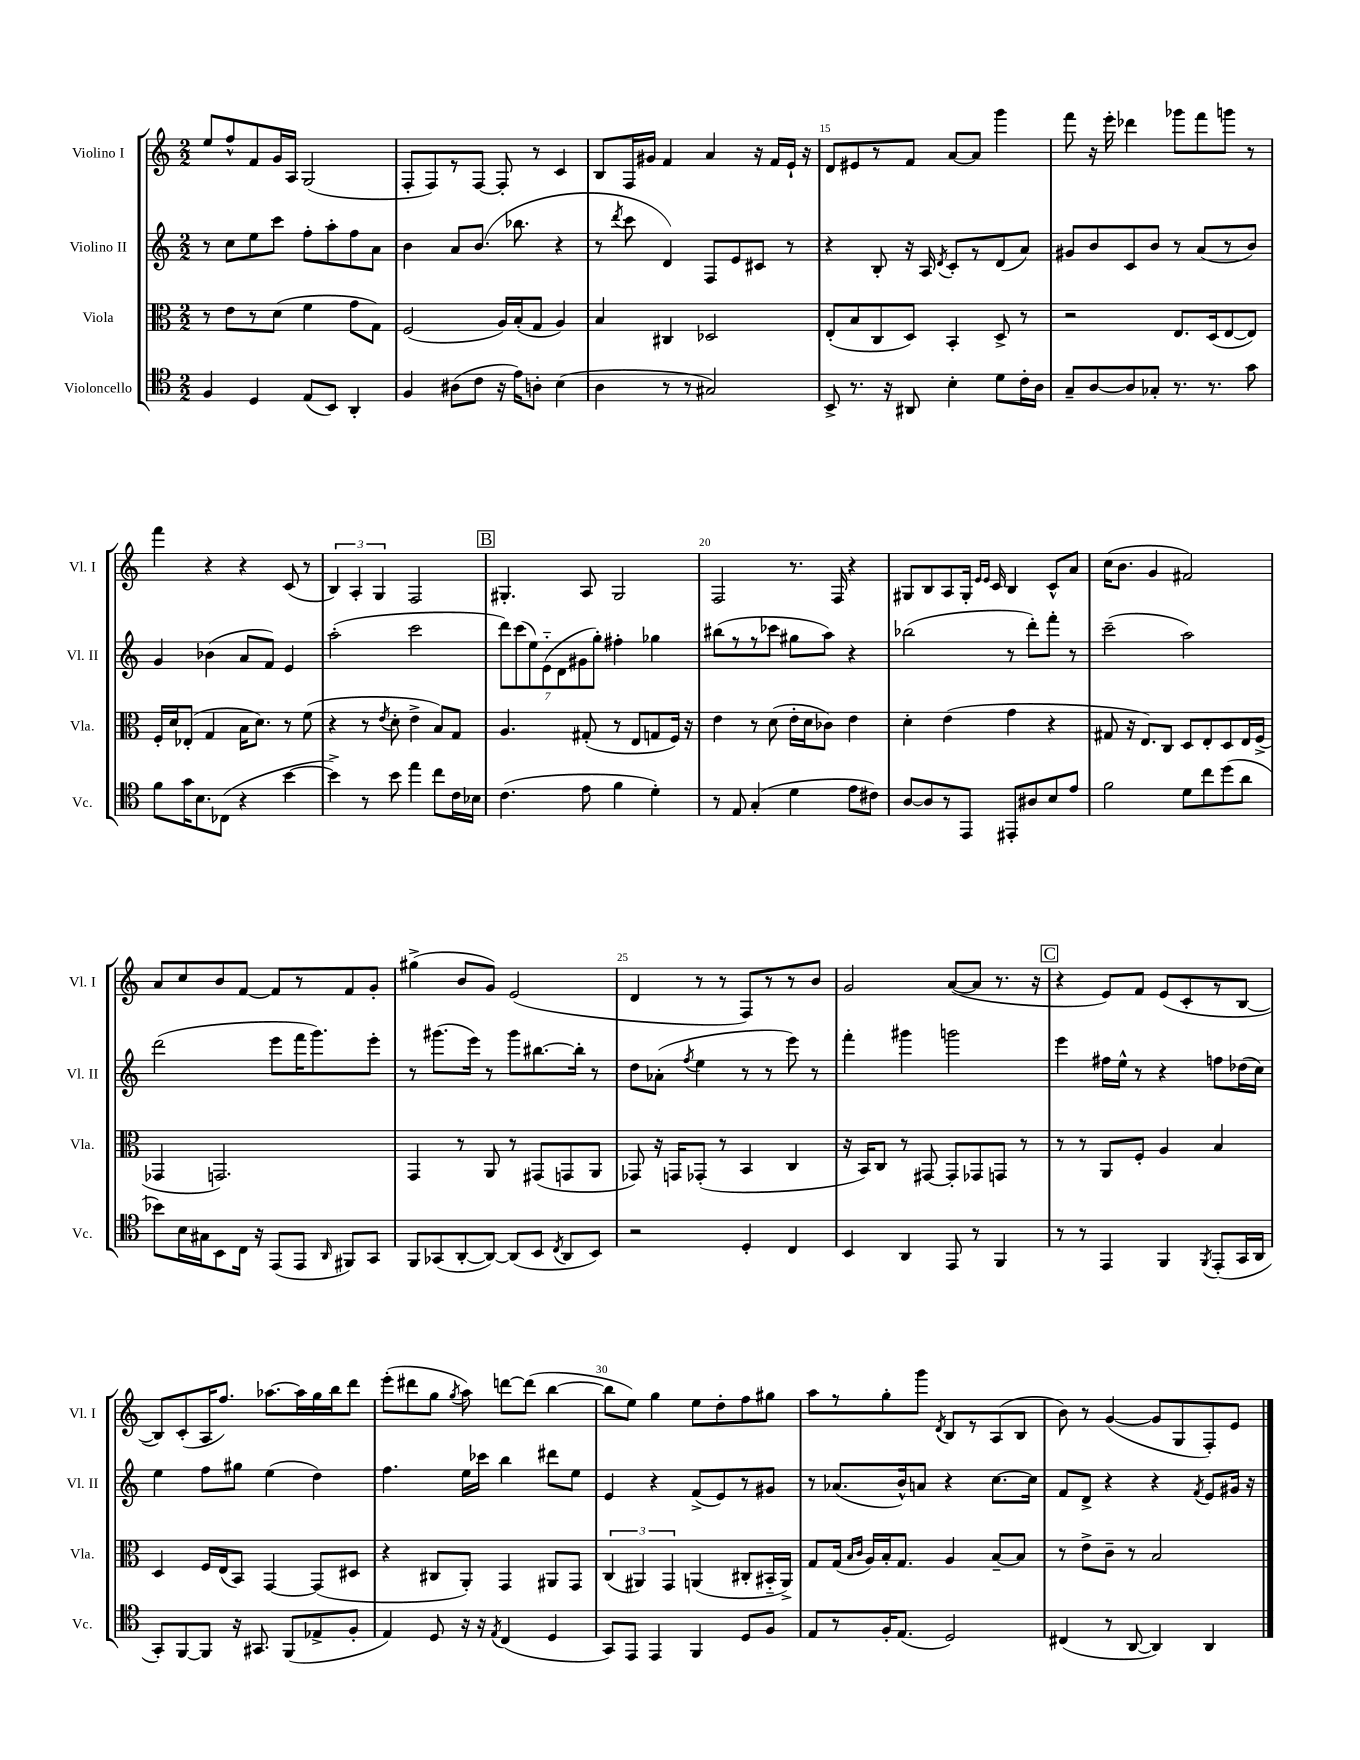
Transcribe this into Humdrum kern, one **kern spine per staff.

**kern	**kern	**kern	**kern
*staff4	*staff3	*staff2	*staff1
*clefC4	*clefC3	*clefG2	*clefG2
*k[]	*k[]	*k[]	*k[]
*M2/2	*M2/2	*M2/2	*M2/2
4F	8r	8r	8ee
.	8e	8cc	8ff^^
4D	8r	8ee	8f
.	(8d	8ccc	16g
.	.	.	16A
(8E	4f	8ff'	(2G
8BB)	.	8aa'	.
4AA'	8g	8ff	.
.	8G)	8a	.
=	=	=	=
4F	(2F	4b	8F'
.	.	.	8F)
(8A#	.	8a	8r
8c	.	(8.b	[8F
16r	16A)	.	8F']
16e)	(16B'	8.bb-	.
8A'	8G	.	8r
(4B	4A)	4r	4c
=	=	=	=
4A	4B	8r	8B
.	.	8qddd	.
.	.	8ccc	16F
.	.	.	16g#
8r	4C#	4d)	4f
8r	.	.	.
2G#)	2D-	8F	4a
.	.	8e	.
.	.	8c#	16r
.	.	.	16f
.	.	8r	16e`
.	.	.	16r
=	=	=	=
8BB^	(8E'	4r	8d
8.r	8B	.	8e#
.	8C	8B'	8r
16r	.	.	.
8AA#	8D)	16r	8f
.	.	16A	.
.	.	8qd	.
4B'	4BB'	8c'	[8a
.	.	8r	8a]
8d	8D^	(8d	4ggg
16c'	8r	8a)	.
16A	.	.	.
=	=	=	=
8G~	2r	8g#	8fff
[8A	.	8b	16r
.	.	.	16eee'
8A]	.	8c	4ddd-
8G-'	.	8b	.
8.r	8.E	8r	8ggg-
.	.	(8a	8fff
8.r	(16D	.	.
.	[8E	8r	8ggg
8g	8E])	8b)	8r
=	=	=	=
8f	16F'	4g	4fff
.	16d	.	.
16g	(8E-'	.	.
8.B	.	.	.
.	4G	(4b-	4r
(8C-	.	.	.
4r	16B	8a	4r
.	8.d)	.	.
.	.	8f)	.
[4b	8r	4e	(8c
.	(8f	.	8r
=	=	=	=
4b^])	4r	(2aa'	6B)
.	.	.	6A'
8r	8r	.	.
.	.	.	6G
.	8qe	.	.
8b	8d'	.	.
4ee	4e^	2ccc	2F
8cc	8B)	.	.
16c	8G	.	.
16B-	.	.	.
=	=	=	=
(4.c	4.A	14ddd)	4.G#'
.	.	(14ccc	.
.	.	14ee)	.
.	.	(14e'~	.
.	.	14d	.
.	.	14g#	.
8e	(8G#'	.	8A
.	.	14gg')	.
4f	8r	4ff#'	2G#
.	8E	.	.
4d')	8G	4gg-	.
.	16F)	.	.
.	16r	.	.
=	=	=	=
8r	4e	(8bb#	2F
8E	.	8r	.
(4G'	8r	8r	.
.	(8d	8ccc-	.
4d	16e'	8gg#	8.r
.	16d	.	.
.	8c-)	8aa)	.
.	.	.	16F
8e	4e	4r	4r
8c#)	.	.	.
=	=	=	=
[8A	4d'	(2bb-	8G#
8A]	.	.	8B
8r	(4e	.	8A
8EE	.	.	16G#'
.	.	.	16qqe
.	.	.	16qqe
.	.	.	16c
8EE#'	4g	8r	4B
8A#	.	8ddd')	.
8B	4r	8fff'	8c^^
8e	.	8r	8a
=	=	=	=
2f	8G#	(2ccc~	(16cc
.	.	.	8.b
.	16r	.	.
.	8.E)	.	.
.	.	.	4g
.	8C	.	.
8d	8D	2aa)	2f#)
8cc	8E'	.	.
(8dd	8D	.	.
8a	16E	.	.
.	(16F^	.	.
=	=	=	=
8b-)	4GG-	(2ddd	8a
16B	.	.	8cc
16G#	.	.	.
8BB	2.GG)	.	8b
16C	.	.	[8f
16r	.	.	.
(8EE	.	8eee	8f]
8EE	.	16fff	8r
.	.	8.ggg)	.
16qqAA	.	.	.
8FF#)	.	.	8f
8GG	.	8eee'	8g'
=	=	=	=
8FF	4GG	8r	(4gg#^
(8GG-	.	(8.ggg#	.
[8AA'	8r	.	8b
.	.	16eee)	.
8AA_)	8AA	8r	8g)
(8AA]	8r	8ggg#	(2e
8BB	(8GG#	[8.bb#	.
8qC	.	.	.
8AA	8GG	.	.
.	.	16bb#']	.
8BB)	8AA	8r	.
=	=	=	=
2r	8GG-)	8dd	4d
.	16r	(8a-'	.
.	16GG	.	.
.	.	8qff	.
.	(8GG-'	4ee	8r
.	8r	.	8r
4D'	4BB	8r	8F)
.	.	8r	8r
4C	4C	8eee)	8r
.	.	8r	8b
=	=	=	=
4BB	16r	4fff'	2g
.	16BB)	.	.
.	8C	.	.
4AA	8r	4ggg#	.
.	[8GG#	.	.
8EE	8GG#']	2ggg	([8a
8r	8GG-	.	8a]
4FF	8GG	.	8.r
.	8r	.	.
.	.	.	16r
=	=	=	=
8r	8r	4eee	4r
8r	8r	.	.
4EE	8AA	16ff#	8e)
.	.	16ee^^	.
.	8F'	8r	8f
4FF	4A	4r	(8e
.	.	.	8c'
8qFF	.	.	.
(8EE'	4B	8ff	8r
16GG	.	(16dd-	[8B
16AA	.	16cc)	.
=	=	=	=
8GG')	4D	4ee	8B])
[8FF	.	.	(8c'
8FF]	16F	8ff	16A
.	(16E	.	8.ff)
16r	8BB)	8gg#	.
8.GG#	.	.	.
.	[4GG	(4ee	[8.aa-
(8FF	.	.	.
.	.	.	16aa-]
8E-^	(8GG]	4dd)	16gg
.	.	.	16bb
8F'	8D#	.	8ddd
=	=	=	=
4E)	4r	4.ff	(8eee'
.	.	.	8ddd#
8D	8C#	.	8gg
.	.	.	8qgg
16r	8AA')	16ee	8aa)
16r	.	16ccc-	.
8qE	.	.	.
(4C	4GG	4bb	[8ddd
.	.	.	(8ddd]
4D	8AA#	8ddd#	[4bb
.	8GG	8ee	.
=	=	=	=
8GG)	(6C	4e	8bb]
8EE	.	.	8ee)
.	6AA#)	.	.
4EE	.	4r	4gg
.	6GG	.	.
4FF	(4AA	(8f^	8ee
.	.	8e)	8dd'
8D	8C#'	8r	8ff
8F	16BB#'~	8g#	8gg#
.	16AA^)	.	.
=	=	=	=
8E	8G	8r	8aa
8r	(16G	(8.a-	8r
.	16qqB	.	.
.	16qqc	.	.
.	16A)	.	.
16F'	16B'	.	8gg'
(8.E	8.G	16b^^)	.
.	.	8a	8ggg
.	.	.	8qd
2D)	4A	4r	8B
.	.	.	8r
.	[8B~	[8.cc	(8A
.	8B]	.	8B
.	.	16cc]	.
=	=	=	=
(4C#	8r	8f	8b)
.	8e^	8d^	8r
8r	8c~	4r	([4g
[8AA	8r	.	.
4AA])	2B	4r	8g]
.	.	.	8G
.	.	8qf	.
4AA	.	8e	8F')
.	.	16g#	8e
.	.	16r	.
==	==	==	==
*-	*-	*-	*-
